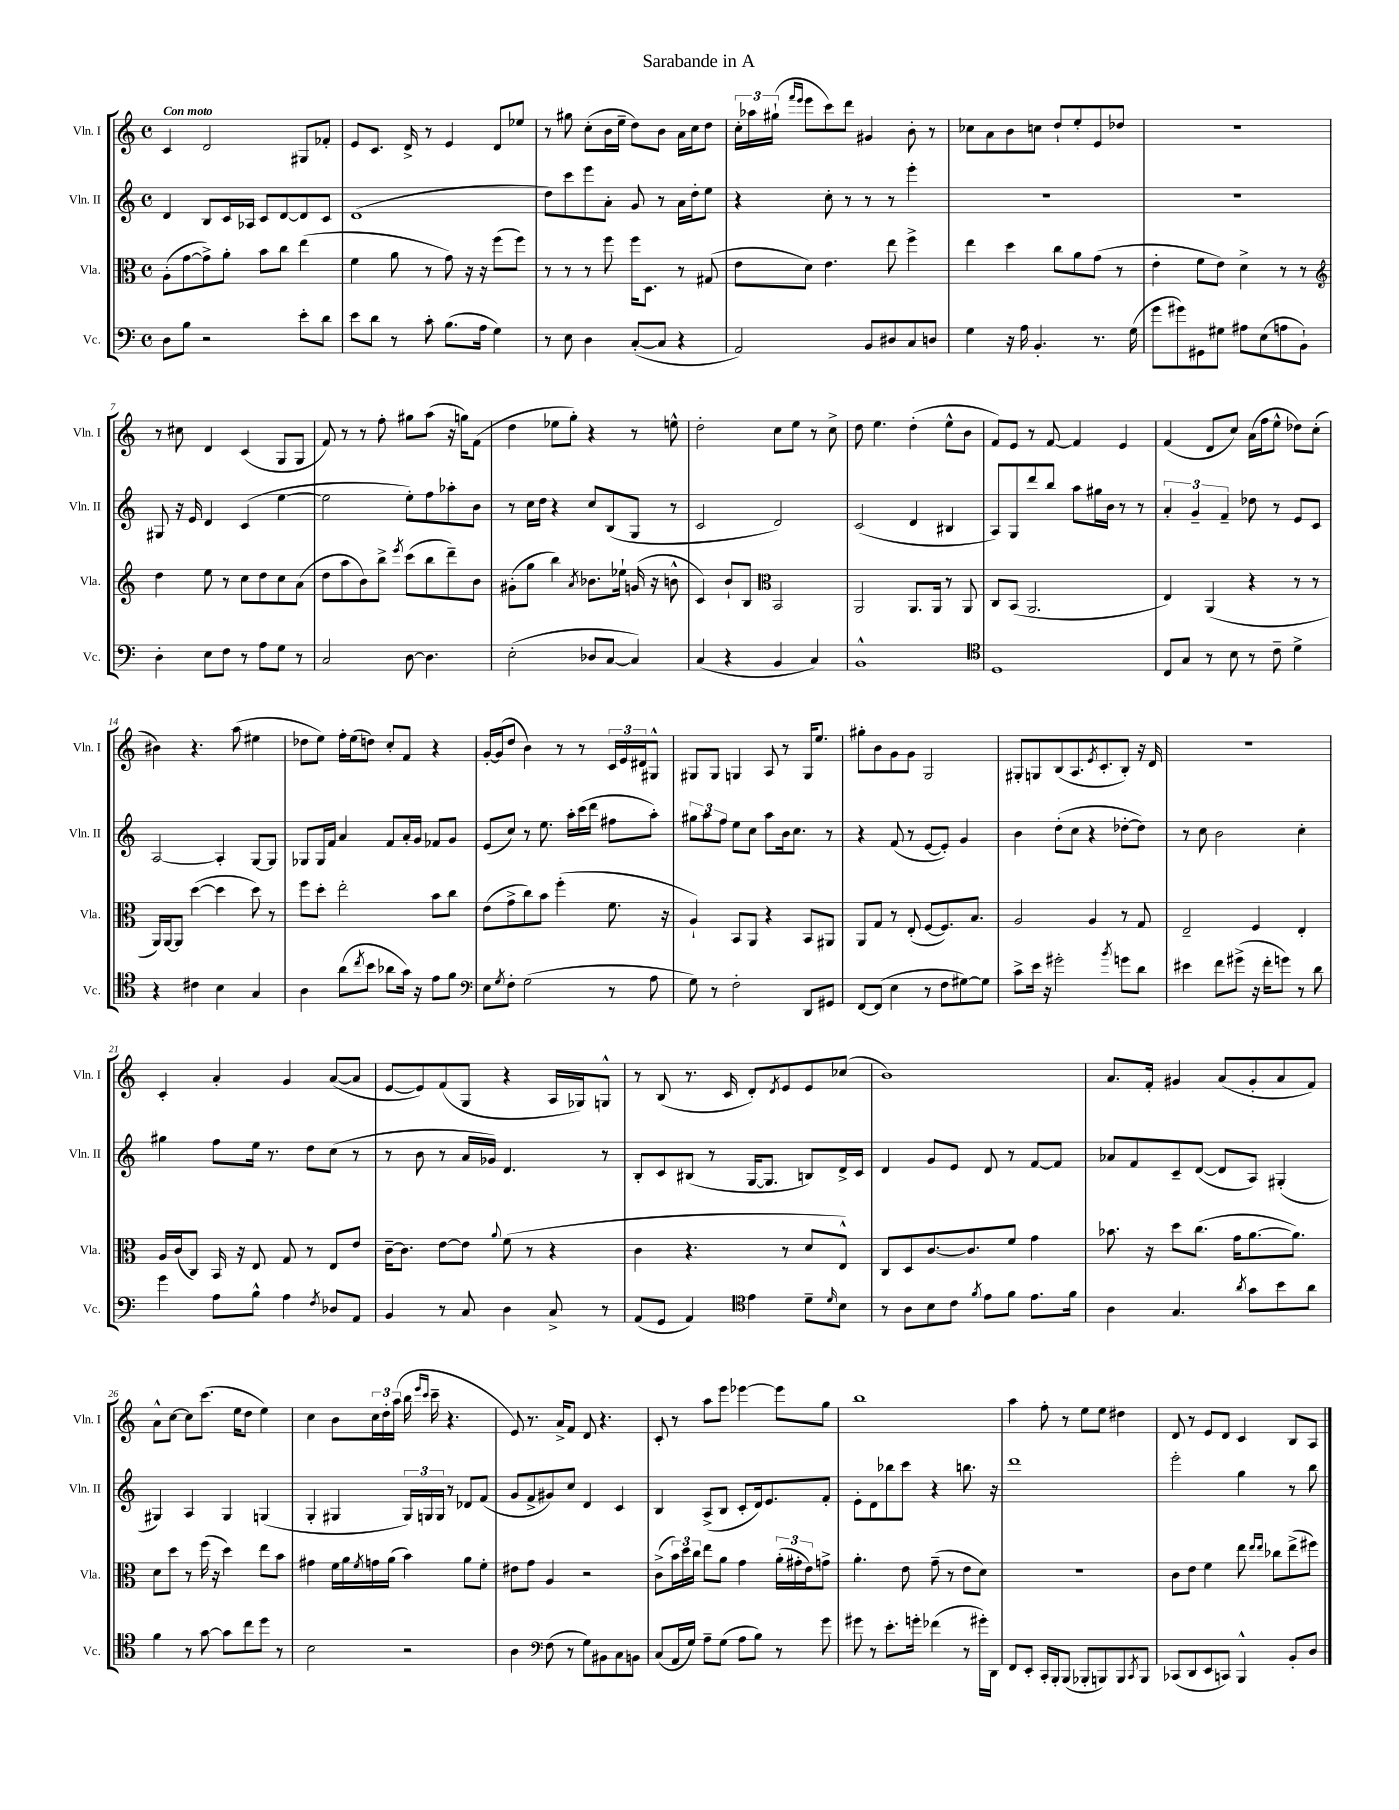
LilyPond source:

\header { title = "Sarabande in A" }
<<
\new StaffGroup <<
\new Staff = "s0" \with { instrumentName = "Vln. I" shortInstrumentName = "Vln. I" } {
    \clef treble \key c \major \defaultTimeSignature \time 4/4 \tempo "Con moto"
    c'4 d'2 gis8 fes'8-. |
    e'8 c'8. d'16-> r8 e'4 d'8 ees''8 |
    r8 gis''8 c''8-.( b'16 e''16-- d''8) b'8 a'16 c''16 d''8 |
    \tuplet 3/2 { c''16-. aes''16 gis''16-!( } \grace { f'''16 e'''16 } e'''8 c'''8) d'''8 gis'4 b'8-. r8 |
    ces''8 a'8 b'8 c''8 d''8-! e''8-. e'8 des''8 |
    R1 |
    r8 cis''8 d'4 c'4( g8 g8 |
    f'8) r8 r8 f''8-. gis''8 a''8( r16 g''16) f'8( |
    d''4 ees''8 g''8-.) r4 r8 e''8-^ |
    d''2-. c''8 e''8 r8 c''8-> |
    d''8 e''4. d''4-.( e''8-^ b'8 |
    f'8) e'8 r8 f'8~ f'4 e'4 |
    f'4( d'8 c''8) a'16( f''16 e''8-^ des''8) c''8-.( |
    bis'4) r4. a''8( eis''4 |
    des''8 e''8) f''16-. e''16( d''8) c''8-. f'8 r4 |
    g'16~-. g'16( d''8 b'4) r8 r8 \tuplet 3/2 { c'16 e'16 dis'16 } gis8-^ |
    gis8 gis8 g4 a8 r8 g16 e''8. |
    gis''8-. b'8 g'8 g'8 g2 |
    gis8-. g8 b8( a8. \acciaccatura { e'8 } c'8.-. b8-.) r16 d'16 |
    r1 |
    c'4-. a'4-. g'4 a'8~( a'8 |
    e'8~ e'8) f'8( g8 r4 a16 ges16) g8-^ |
    r8 b8( r8. c'16 d'8-.) \acciaccatura { d'8 } e'8 e'8 ces''8( |
    b'1) |
    a'8. f'16-. gis'4 a'8( gis'8-. a'8 f'8) |
    a'8-^ c''8~ c''8 c'''8.( e''16 d''8 e''4) |
    c''4 b'8 \tuplet 3/2 { c''16 d''16-. a''16( } b''16 \grace { e'''16 c'''16 } c'''16-- r4. |
    e'8) r8. a'16-> f'8 d'8 r4. |
    c'8-. r8 a''8 e'''8 ees'''4~ ees'''8 g''8 |
    b''1 |
    a''4 f''8-. r8 e''8 e''8 dis''4 |
    d'8 r8 e'8 d'8 c'4 b8 a8 \bar "|." |
}
\new Staff = "s1" \with { instrumentName = "Vln. II" shortInstrumentName = "Vln. II" } {
    \clef treble \key c \major \defaultTimeSignature \time 4/4
    d'4 b8 c'16 aes16 c'8 d'8~ d'8 c'8 |
    d'1( |
    d''8) c'''8 e'''8 a'8-. g'8 r8 a'16 d''16-. e''8 |
    r4 c''8-. r8 r8 r8 e'''4-. |
    R1 |
    R1 |
    gis8 r16 e'16 d'4 c'4( e''4~ |
    e''2 e''8-.) f''8 aes''8-. b'8 |
    r8 c''16 d''16 r4 c''8 b8( g8 r8 |
    c'2 d'2) |
    c'2( d'4 bis4 |
    a8) g8 d'''8 b''8 a''8 gis''16 b'16 r8 r8 |
    \tuplet 3/2 { a'4-. g'4-- f'4-- } des''8 r8 e'8 c'8 |
    a2~ a4-. g8~ g8 |
    ges8 ges16 f'16 a'4 f'8 a'16-. g'16 fes'8 g'8 |
    e'8( c''8) r8 e''8. a''16-. c'''16( d'''16 fis''8 a''8-.) |
    \tuplet 3/2 { gis''8 a''8 f''8 } e''8 c''8 a''8 b'16 c''8. r8 |
    r4 f'8( r8 e'8~ e'8-.) g'4 |
    b'4 d''8-.( c''8 r4 des''8~-. des''8) |
    r8 c''8 b'2 c''4-. |
    gis''4 f''8 e''16 r8. d''8 c''8( r8 |
    r8 b'8 r8 a'16 ges'16) d'4. r8 |
    b8-. c'8 bis8( r8 g16~ g8. b8) d'16-> c'16 |
    d'4 g'8 e'8 d'8 r8 f'8~ f'8 |
    aes'8 f'8 c'8-- d'8~( d'8 a8) gis4-.( |
    gis4) a4 gis4 g4( |
    g4-. gis4 \tuplet 3/2 { gis16) g16 g16 } r8 des'8 f'8( |
    g'8 f'8-> gis'8) c''8 d'4 c'4 |
    b4 a8->( b8 c'8-. d'16) e'8. f'8-. |
    e'8-. d'8 bes''8 c'''8 r4 b''8. r16 |
    d'''1 |
    e'''2-. g''4 r8 b''8 \bar "|." |
}
\new Staff = "s2" \with { instrumentName = "Vla." shortInstrumentName = "Vla." } {
    \clef alto \key c \major \defaultTimeSignature \time 4/4
    a8-.( g'8~ g'8->) a'8-. b'8 c''8 e''4( |
    f'4 a'8 r8 g'8) r16 r16 f''8( f''8) |
    r8 r8 r8 f''8 f''16 d8. r8 gis8( |
    e'8 d'8) e'4. e''8 f''4-> |
    e''4 d''4 c''8 a'8 g'8( r8 |
    e'4-. f'8 e'8) d'4-> r8 r8 |
    \clef treble d''4 e''8 r8 c''8 d''8 c''8 a'8( |
    d''8 a''8 b'8) b''8-> \acciaccatura { e'''8 } c'''8( b''8 d'''8--) b'8 |
    gis'8-.( g''8 b''4) \acciaccatura { a'8 } bes'8. ees''16-! g'16( r16 b'8-^ |
    c'4) b'8-! b8 \clef alto b,2 |
    a,2 a,8. a,16 r8 a,8 |
    c8 b,8( a,2. |
    e4) a,4( r4 r8 r8 |
    a,16) a,16~ a,8 d''4~( d''4 d''8) r8 |
    f''8 d''8-. e''2-. b'8 c''8 |
    e'8( g'8-> c''8) b'8 f''4-.( f'8. r16 |
    a4-!) b,8 a,8 r4 b,8 ais,8 |
    a,8 g8 r8 e8-.( f8~ f8.) b8. |
    a2 a4 r8 g8 |
    e2-- f4 e4-. |
    a16 c'16( c8) b,16 r16 e8 g8 r8 e8 e'8 |
    c'16~-- c'8. e'8~ e'8 \appoggiatura { a'8 } f'8( r8 r4 |
    c'4 r4. r8 d'8 e8-^) |
    c8 d8 c'8.~ c'8. f'8 g'4 |
    bes'8. r16 d''8 c''8.( g'16 a'8.~ a'8.) |
    d'8 d''8 r8 f''16( r16 d''4) e''8 b'8 |
    gis'4 f'16 a'16 \acciaccatura { f'8 } g'16 a'16( b'4) a'8 f'8-. |
    eis'8 g'8 a4 r2 |
    c'8->( \tuplet 3/2 { b'16) d''16 c''16 } e''8 a'8 g'4 \tuplet 3/2 { a'16-.( gis'16-. e'16) } g'8-> |
    a'4.-. e'8 g'8--( r8 e'8 d'8) |
    R1 |
    c'8 e'8 f'4 e''8 \grace { e''16 e''16 } ces''8 e''8->( fis''8) \bar "|." |
}
\new Staff = "s3" \with { instrumentName = "Vc." shortInstrumentName = "Vc." } {
    \clef bass \key c \major \defaultTimeSignature \time 4/4
    d8 b8 r2 e'8-. d'8 |
    e'8 d'8 r8 c'8-. b8.( a16 g4) |
    r8 e8 d4 c8~-.( c8 r4 |
    a,2) b,8 dis8 c8 d8 |
    g4 r16 a16 b,4.-. r8. g16( |
    g'8 gis'8) gis,8 gis8 ais8 e8( a8 b,8-!) |
    d4-. e8 f8 r8 a8 g8 r8 |
    c2 d8~ d4. |
    e2-.( des8 c8~ c4) |
    c4( r4 b,4 c4) |
    b,1-^ |
    \clef tenor d1 |
    c8 g8 r8 b8 r8 c'8-- d'4-> |
    r4 cis'4 b4 g4 |
    a4 a'8( \acciaccatura { c''8 } b'8 aes'8 g'16) r16 e'8 f'8 |
    \clef bass e8 \acciaccatura { g8 } f8-. g2( r8 a8 |
    g8) r8 f2-. d,8 gis,8 |
    f,8~ f,8( e4 r8 f8 gis8~) gis8 |
    c'8-> e'16 r16 gis'2-. \acciaccatura { b'8 } g'8 d'8 |
    eis'4 f'8 gis'8->( r16 f'16-. g'8) r8 d'8 |
    g'4 a8 b8-^ a4 \acciaccatura { f8 } des8 a,8 |
    b,4 r8 c8 d4 c8-> r8 |
    a,8( g,8 a,4) \clef tenor e'4 d'8-- \grace { d'16 } b8 |
    r8 a8 b8 c'8 \acciaccatura { f'8 } e'8 f'8 e'8. f'16 |
    a4 g4. \acciaccatura { a'8 } g'8 b'8 a'8 |
    f'4 r8 g'8~ g'8 c''8 d''8 r8 |
    b2 r2 |
    a4 \clef bass f8( r8 g8) bis,8 c8 b,8 |
    c8( a,16 g16) a8-- g8( a8 b8) r8 g'8 |
    gis'8 r8 e'8.-. g'16-. fes'4( r8 gis'16-.) d,16 |
    f,8 e,8-. c,16-. b,,16-. b,,8( bes,,8-. b,,8) b,,8 \acciaccatura { c,8 } b,,8 |
    ces,8( d,8 e,8 c,8) b,,4-^ b,8-. d8 \bar "|." |
}
>>
>>
